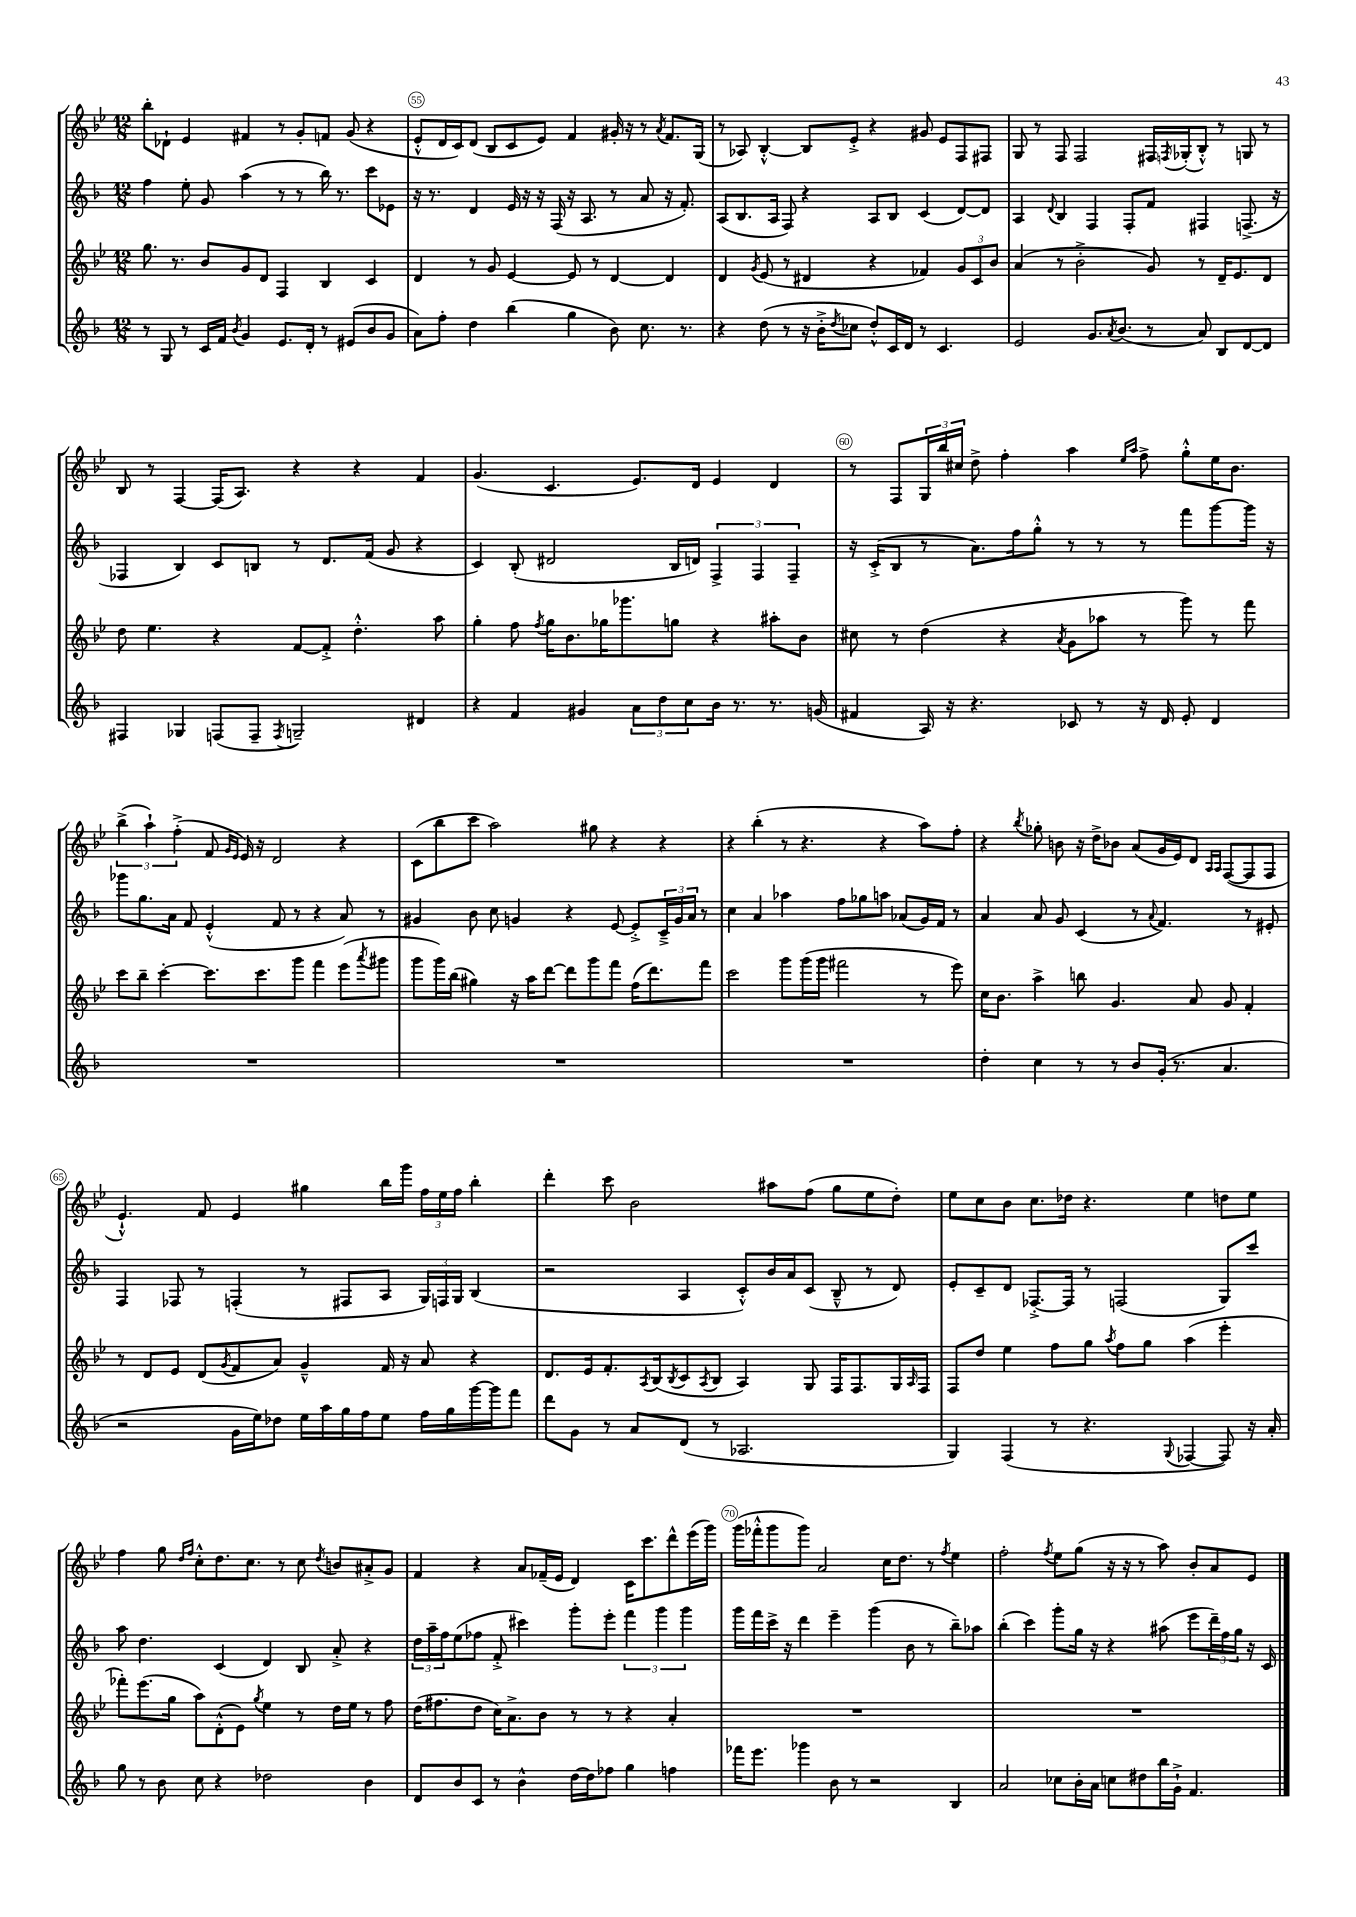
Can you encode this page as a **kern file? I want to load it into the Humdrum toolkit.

**kern	**kern	**kern	**kern
*staff4	*staff3	*staff2	*staff1
*clefG2	*clefG2	*clefG2	*clefG2
*k[b-]	*k[b-e-]	*k[b-]	*k[b-e-]
*M12/8	*M12/8	*M12/8	*M12/8
8r	8.gg	4ff	8bb-'
8G	.	.	8d-`
.	8.r	.	.
8r	.	8ee'	4e-
16c	8b-	8g	.
16f	.	.	.
8qb-	.	.	.
4g	8g	(4aa	4f#
.	8d	.	.
8.e	4F	8r	8r
.	.	8r	8g'
16d'	.	.	.
8r	4B-	16bb-)	8f
.	.	8.r	.
(8e#	.	.	(8g
8b-	4c	8ccc	4r
8g	.	8e-	.
=	=	=	=
8a)	4d	16r	8e-'^^
.	.	8.r	.
8ff'	.	.	16d
.	.	.	16c)
4dd	8r	4d	(8d
.	8g	.	8B-
(4bb-	[4e-	16e	8c
.	.	16r	.
.	.	16r	8e-)
.	.	(16F	.
4gg	8e-]	16r	4f
.	.	8.A	.
.	8r	.	.
8b-)	[4d	8r	16g#'
.	.	.	16r
8.cc	.	8a	8r
.	.	.	8qa
.	4d]	16r	8.f
8.r	.	8.f')	.
.	.	.	(16G
=	=	=	=
4r	4d	(8A	8r
.	.	8.B-	8A-)
.	8qg	.	.
(8dd	(8e-	.	[4B-'^^
.	.	16A	.
8r	8r	8F)	.
16r	4d#	4r	8B-]
16b-'^	.	.	.
8qdd	.	.	.
8cc-	.	.	8e-'^
8dd'^^)	4r	8A	4r
16c	.	8B-	.
16d	.	.	.
8r	4f-)	(4c	8g#
4.c	.	.	8e-
.	12g	[8d)	8F
.	12c	.	.
.	.	8d]	8F#
.	12b-	.	.
=	=	=	=
2e	(4a	4A	8G
.	.	.	8r
.	.	8qqd	.
.	8r	4B-	8F
.	2b-'^	.	2F
8.g	.	4F	.
8qa	.	.	.
(8.b-	.	.	.
.	.	8F'	.
8r	8g)	8f	16F#
.	.	.	8qF
.	.	.	(16G-'
8a)	8r	4F#	8B-'^^)
8B-	16d~	.	8r
.	8.e-	.	.
[8d	.	(8.F^	8G
8d]	8d	.	8r
.	.	16r	.
=	=	=	=
4F#	8dd	4F-	8B-
.	4.ee-	.	8r
4G-	.	4B-)	[4F
(8F	4r	8c	(16F]
.	.	.	8.A)
8F~	.	8B	.
8qF	.	.	.
2G~)	[8f	8r	4r
.	8f'^]	8.d	.
.	4.dd'^^	.	4r
.	.	(16f	.
.	.	8g	.
4d#	.	4r	4f
.	8aa	.	.
=	=	=	=
4r	4gg'	4c)	(4.g
4f	8ff	(8B-'	.
.	8qff	.	.
.	16gg	2d#	4.c
.	8.b-	.	.
4g#	.	.	.
.	16gg-	.	.
.	8.ggg-	.	.
12a	.	.	8.e-)
12dd	.	.	.
.	8gg	16B-	.
12cc	.	.	.
.	.	16d)	16d
16b-	4r	6F^	4e-
8.r	.	.	.
.	.	6F	.
8.r	8aa#'	.	4d
.	.	6F~	.
.	8b-	.	.
(16g	.	.	.
=	=	=	=
4f#	8cc#	16r	8r
.	.	(16c'^	.
.	8r	8B-	8F
16A)	(4dd	8r	24G
.	.	.	24bb-
16r	.	.	.
.	.	.	24cc#
4.r	.	8.a)	8dd^
.	4r	.	4ff'
.	.	16ff	.
.	.	8gg'^^	.
.	8qa	.	.
8c-	8g	8r	4aa
8r	8aa-	8r	.
.	.	.	16qqee-
.	.	.	16qqaa
16r	8r	8r	8ff^
16d	.	.	.
8e'	8ggg)	8fff	8gg'^^
4d	8r	[8ggg	16ee-
.	.	.	8.b-
.	8fff	16ggg]	.
.	.	16r	.
=	=	=	=
1.r	8ccc	8ggg-	(6bb-^
.	8bb-~	8.gg	.
.	.	.	6aa`)
.	[4ccc'	.	.
.	.	16a	.
.	.	.	(6ff'^
.	.	8f	.
.	8.ccc]	(4e'^^	8f
.	.	.	16qqg
.	.	.	16qqe-
.	.	.	16e-)
.	8.ccc	.	16r
.	.	8f	2d
.	8ggg	8r	.
.	4fff	4r	.
.	(8eee-	8a)	4r
.	8qaaa	.	.
.	8ggg#	8r	.
=	=	=	=
1.r	8ggg	4g#	(8c
.	16ggg)	.	8bb-
.	(16bb-	.	.
.	4gg#)	8b-	8ccc
.	.	8cc	2aa)
.	16r	4g	.
.	16aa	.	.
.	[8ddd	.	.
.	8ddd]	4r	.
.	8ggg	.	8gg#
.	8fff	[8e	4r
.	(16ff	8e'^]	.
.	8.ddd)	.	.
.	.	24c~^	4r
.	.	24g	.
.	.	24a	.
.	8fff	8r	.
=	=	=	=
1.r	2ccc	4cc	4r
.	.	4a	(4bb-'
.	8ggg	4aa-	8r
.	(16ggg	.	4.r
.	16ggg	.	.
.	2fff#	8ff	.
.	.	8gg-	.
.	.	8aa	4r
.	.	(8a-	.
.	8r	16g)	8aa)
.	.	16f	.
.	8eee-)	8r	8ff'
=	=	=	=
4dd'	16cc	4a	4r
.	8.b-	.	.
.	.	.	8qbb-
4cc	4aa^	8a	8gg-'
.	.	8g	8b
8r	8bb	(4c	16r
.	.	.	16dd^
8r	4.g	.	8b-
8b-	.	8r	(8a
.	.	8qqa	.
(16g'	.	4.f)	16g
8.r	.	.	16e-)
.	8a	.	8d
.	.	.	16qqA
.	.	.	16qqA
4.a	8g	.	([8F
.	4f'	8r	8F]
.	.	8e#'	8F
=	=	=	=
2r	8r	4F	4.e-`^^)
.	8d	.	.
.	8e-	8F-	.
.	(8d	8r	8f
.	8qg	.	.
16g	8f	(4F'	4e-
16ee)	.	.	.
8dd-	8a)	.	.
16ee	4g~^^	8r	4gg#
16aa	.	.	.
16gg	.	8F#	.
16ff	.	.	.
8ee	16f	8A	16bb-
.	16r	.	16ggg
16ff	8a	24G)	24ff
.	.	24F	24ee-
16gg	.	.	.
.	.	24G	24ff
[16ggg	4r	(4B-	4bb-'
16ggg]	.	.	.
8fff	.	.	.
=	=	=	=
8ddd	8.d	2r	4ddd'
8g	.	.	.
.	16e-	.	.
8r	8.f'	.	8ccc
8a	.	.	2b-
.	8qA	.	.
.	(16B-	.	.
.	8qB-	.	.
(8d	8c	4A	.
.	8qA	.	.
8r	8B-	.	.
2.A-	4A)	8c'^^)	.
.	.	16b-	8aa#
.	.	16a	.
.	8G	(8c	(8ff
.	16F	8B-~^^	8gg
.	8.F	.	.
.	.	8r	8ee-
.	16G	8d)	8dd')
.	16qqA	.	.
.	16F	.	.
=	=	=	=
4G)	8F	8e'	8ee-
.	8dd	8c~	8cc
(4F	4ee-	8d	8b-
.	.	[8.F-'^	8.cc
8r	8ff	.	.
.	.	16F-]	16dd-
4.r	8gg	8r	4.r
.	8qaa	.	.
.	8ff	(2F	.
.	8gg	.	.
8qqG	.	.	.
[4F-	(4aa	.	4ee-
8F-])	4eee-'	8G)	8dd
16r	.	8ccc	8ee-
16a'	.	.	.
=	=	=	=
8gg	8fff-')	8aa	4ff
8r	(8.eee-	4.dd	.
8b-	.	.	8gg
.	16gg	.	.
.	.	.	16qqdd
.	.	.	16qqff
8cc	8aa)	.	8cc'^^
4r	(8d'^^	(4c	8.dd
.	8e-)	.	.
.	.	.	8.cc
.	8qgg	.	.
2dd-	4ee-	4d)	.
.	.	.	8r
.	8r	8B-	8cc
.	.	.	8qdd
.	16dd	8a'^	8b
.	16ee-	.	.
4b-	8r	4r	8a#'^
.	8ff	.	8g
=	=	=	=
8d	(16dd	24dd	4f
.	.	24aa~	.
.	8.ff#	.	.
.	.	24ff	.
8b-	.	(8ee	.
8c	8dd	8ff-	4r
8r	16cc)	8f'^	.
.	8.a^	.	.
4b-^^	.	4ccc#)	8a
.	8b-	.	(16f-~
.	.	.	16e-
[16dd	8r	8ggg'	4d)
16dd]	.	.	.
8ff-	8r	8eee'	.
4gg	4r	6fff	16c
.	.	.	8.ccc
.	.	6ggg	.
4ff	4a'	.	8ddd^^
.	.	6ggg	.
.	.	.	(16eee-
.	.	.	16ggg)
=	=	=	=
16fff-	1.r	16ggg	(16ggg
8.eee	.	16fff	16fff-'^^
.	.	16ccc^	8ggg
.	.	16r	.
4ggg-	.	4ddd	8ggg)
.	.	.	2a
8b-	.	4eee~	.
8r	.	.	.
2r	.	(4ggg	.
.	.	.	16cc
.	.	.	8.dd
.	.	8b-	.
.	.	8r	8r
.	.	.	8qff
4B-	.	8bb-~)	4ee-
.	.	8aa-	.
=	=	=	=
2a	1.r	(4bb-'	2ff'
.	.	4ccc)	.
.	.	.	8qff
8cc-	.	8ggg'	8ee-
16b-'	.	16gg	(8gg
16a	.	16r	.
8cc	.	4r	16r
.	.	.	16r
8dd#	.	.	8r
16bb-	.	(8aa#	8aa)
16g`^	.	.	.
4.f	.	8eee	8b-'
.	.	24ddd~)	8a
.	.	24ff	.
.	.	24gg	.
.	.	16r	8e-
.	.	16c	.
==	==	==	==
*-	*-	*-	*-
